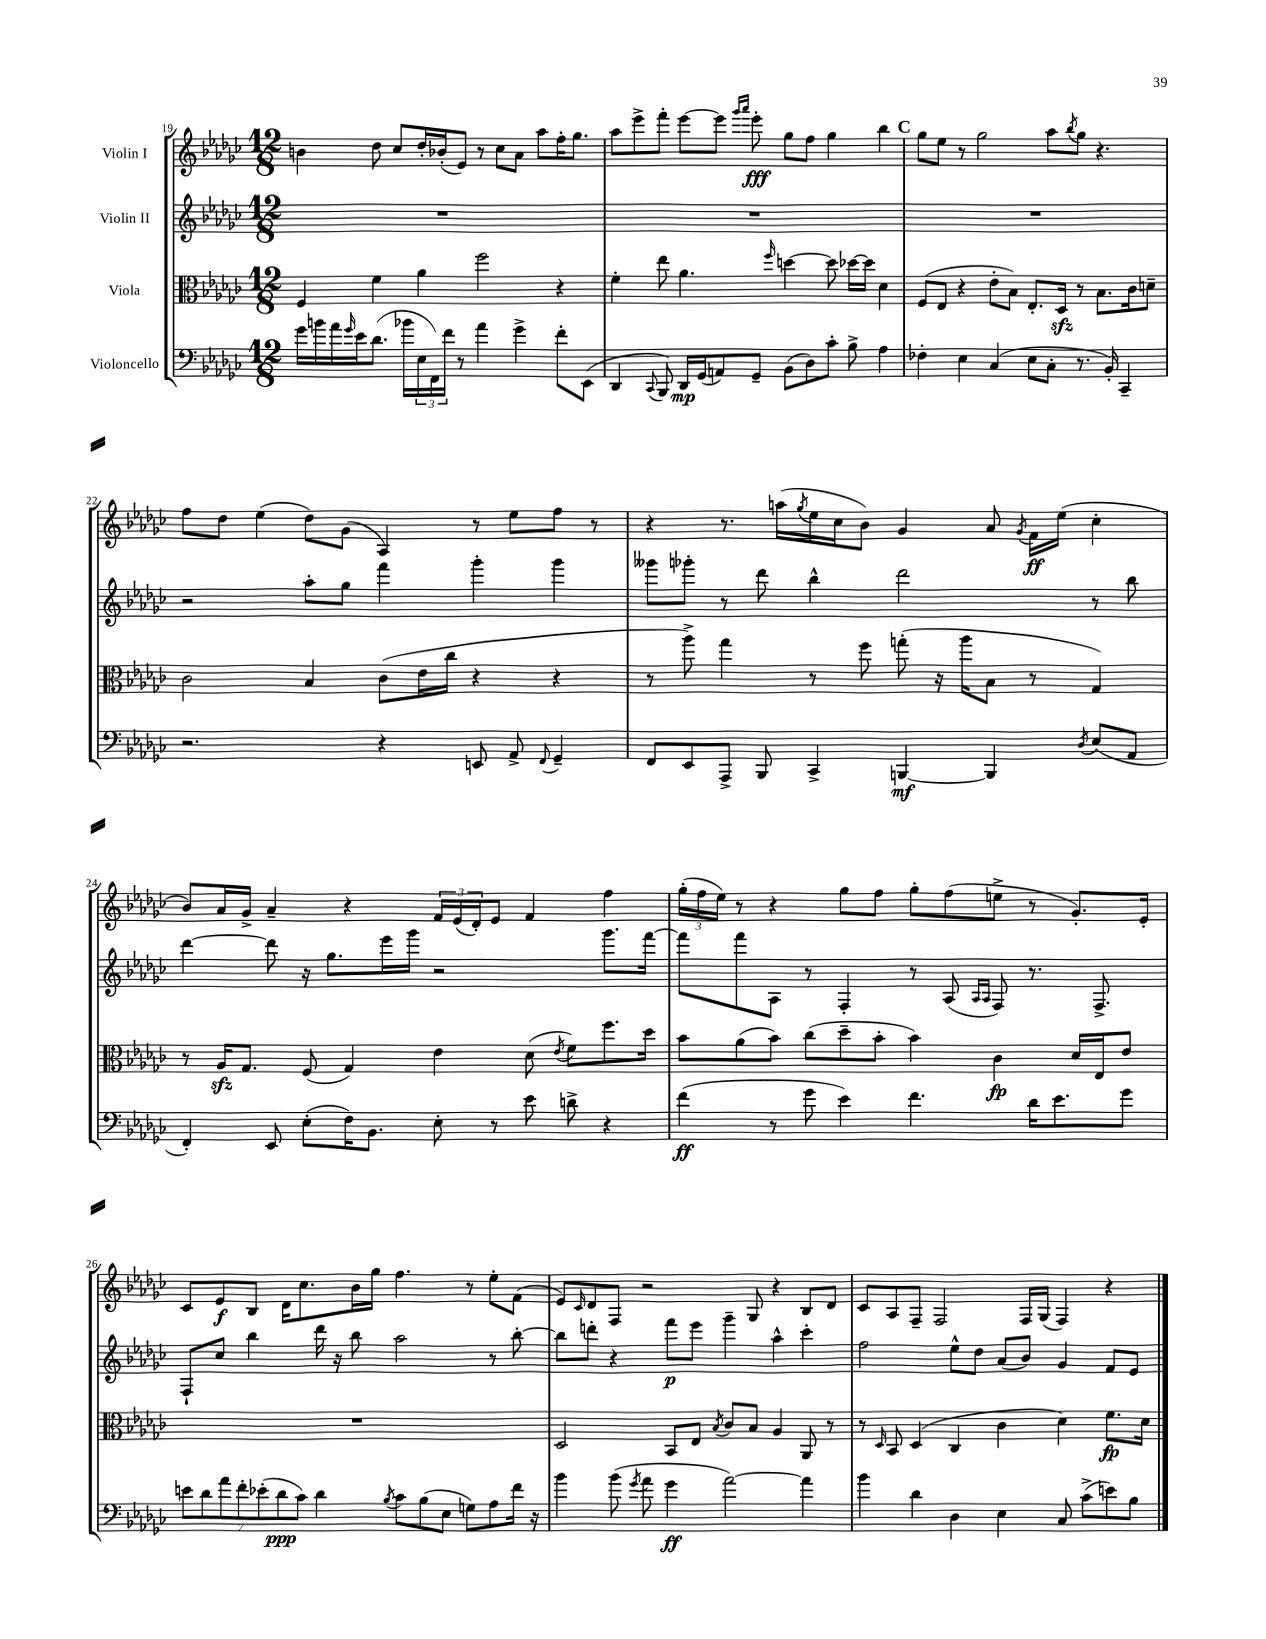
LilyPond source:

<<
\new StaffGroup <<
\new Staff = "s0" \with { instrumentName = "Violin I" } {
    \clef treble \key ges \major \numericTimeSignature \time 12/8
    b'4 des''8 ces''8 des''16-. bes'16-.( ees'8) r8 ces''8 aes'8 aes''8 f''16-. ges''8. |
    aes''8 ees'''8-> f'''8-. ees'''8~ ees'''8 \grace { ges'''16 aes'''16 } ees'''8-.\fff ges''8 f''8 ges''4 bes''4 |
    \mark \markup { \bold "C" } ges''8 ees''8 r8 ges''2 aes''8 \acciaccatura { bes''8 } ges''8 r4. |
    f''8 des''8 ees''4( des''8) ges'8( aes4) r8 ees''8 f''8 r8 |
    r4 r8. a''16( \acciaccatura { ges''8 } ees''16 ces''16 bes'8) ges'4 aes'8 \acciaccatura { ges'8 } f'16\ff ees''16( ces''4-. |
    bes'8) aes'16 ges'16-> aes'4-- r4 \tuplet 3/2 { f'16 ees'16( des'16-.) } ees'8 f'4 f''4 |
    \tuplet 3/2 { ges''16-.( f''16 ees''16) } r8 r4 ges''8 f''8 ges''8-. f''8( e''8-> r8 ges'8.-.) ees'16-. |
    ces'8 ees'8\f bes8 des'16 ces''8. bes'16 ges''16 f''4. r8 ees''8-. f'8( |
    ees'8) \grace { ces'16 } des'8 f8 r2 ges8 r4 bes8 des'8 |
    ces'8 aes8 f8-- f2 f16 ges16( f4) r4 \bar "|." |
}
\new Staff = "s1" \with { instrumentName = "Violin II" } {
    \clef treble \key ges \major \numericTimeSignature \time 12/8
    R1. |
    R1. |
    \mark \markup { \bold "C" } R1. |
    r2 aes''8-. ges''8 f'''4 ges'''4-. ges'''4 |
    geses'''8 ges'''8-. r8 des'''8 bes''4-^ des'''2 r8 bes''8 |
    des'''4~ des'''8 r16 ges''8. ees'''16 ges'''16 r2 ges'''8. f'''16~ |
    f'''8 f'''8 aes8 r8 f4-. r8 aes8( \grace { aes16 aes16 } f8) r8. f8.-> |
    f8-! ces''8 bes''4 des'''16 r16 bes''8 aes''2 r8 bes''8~-. |
    bes''8 d'''8-. r4 f'''8\p ees'''8 ges'''4-- aes''4-^ ces'''4-. |
    f''2 ees''8-^ des''8 aes'8( bes'8) ges'4 f'8 ees'8 \bar "|." |
}
\new Staff = "s2" \with { instrumentName = "Viola" } {
    \clef alto \key ges \major \numericTimeSignature \time 12/8
    f4 f'4 aes'4 f''2 r4 |
    f'4-. ees''8 aes'4. \grace { f''16 } d''4~ d''8 des''16~ des''16 des'4 |
    \mark \markup { \bold "C" } f8( ees8 r4 ees'8-. bes8) ees8.-. des16\sfz r8 bes8. ces'16 d'8-- |
    ces'2 bes4 ces'8( ees'16 ces''16 r4 r4 |
    r8 aes''8->) ges''4 r8 f''8 g''8-.( r16 aes''16 bes8 r8 ges4) |
    r8 aes16\sfz ges8. f8( ges4) ees'4 des'8( \acciaccatura { ees'8 } f'8) f''8. des''16 |
    bes'8 aes'8( bes'8) ces''8( des''8-- bes'8-. bes'4) ces'4\fp des'16 ees16 ees'8 |
    R1. |
    des2 bes,8 ees8 \acciaccatura { bes8 } ces'8 bes8 aes4 aes,8 r8 |
    r8 \grace { des16 } bes,8 des4( ces4 ces'4 des'4) f'8.\fp des'16 \bar "|." |
}
\new Staff = "s3" \with { instrumentName = "Violoncello" } {
    \clef bass \key ges \major \numericTimeSignature \time 12/8
    ges'16 b'16 aes'16 \grace { ges'16 } ees'16 des'8.( bes'16 \tuplet 3/2 { ees16 f,16) f'16 } r8 aes'4 ges'4-> f'8-. ees,8( |
    des,4 \appoggiatura { ces,8 } bes,,8) des,16\mp ges,16( a,8) ges,8-- bes,8( des8) ces'8-. bes8-> aes4 |
    \mark \markup { \bold "C" } fes4-. ees4 ces4( ees8 ces8-. r8. bes,16-.) ces,4-- |
    r2. r4 e,8 aes,8-> \appoggiatura { f,8 } ges,4-- |
    f,8 ees,8 aes,,8-> bes,,8 ces,4-> b,,4~\mf b,,4 \acciaccatura { des8 } ees8( aes,8 |
    f,4-.) ees,8 ees8-.( f16) bes,8. ees8-. r8 ees'8 d'8-> r4 |
    f'4\ff( r8 ges'8 ees'4) f'4. des'16 ees'8. ges'8 |
    \tuplet 7/4 { e'8 des'8 aes'8 f'8-. ees'8-.( des'8\ppp ces'8) } des'4 \acciaccatura { bes8 } ces'8 bes8( ees8 g8) aes8 f'16 r16 |
    bes'4 bes'8( \acciaccatura { ges'8 } aes'8 ges'4\ff aes'2~) aes'4 |
    bes'4 des'4 des4 ees4 ces8 ces'8->( e'8) bes8 \bar "|." |
}
>>
>>
\layout { \context { \Score currentBarNumber = #19 } }
